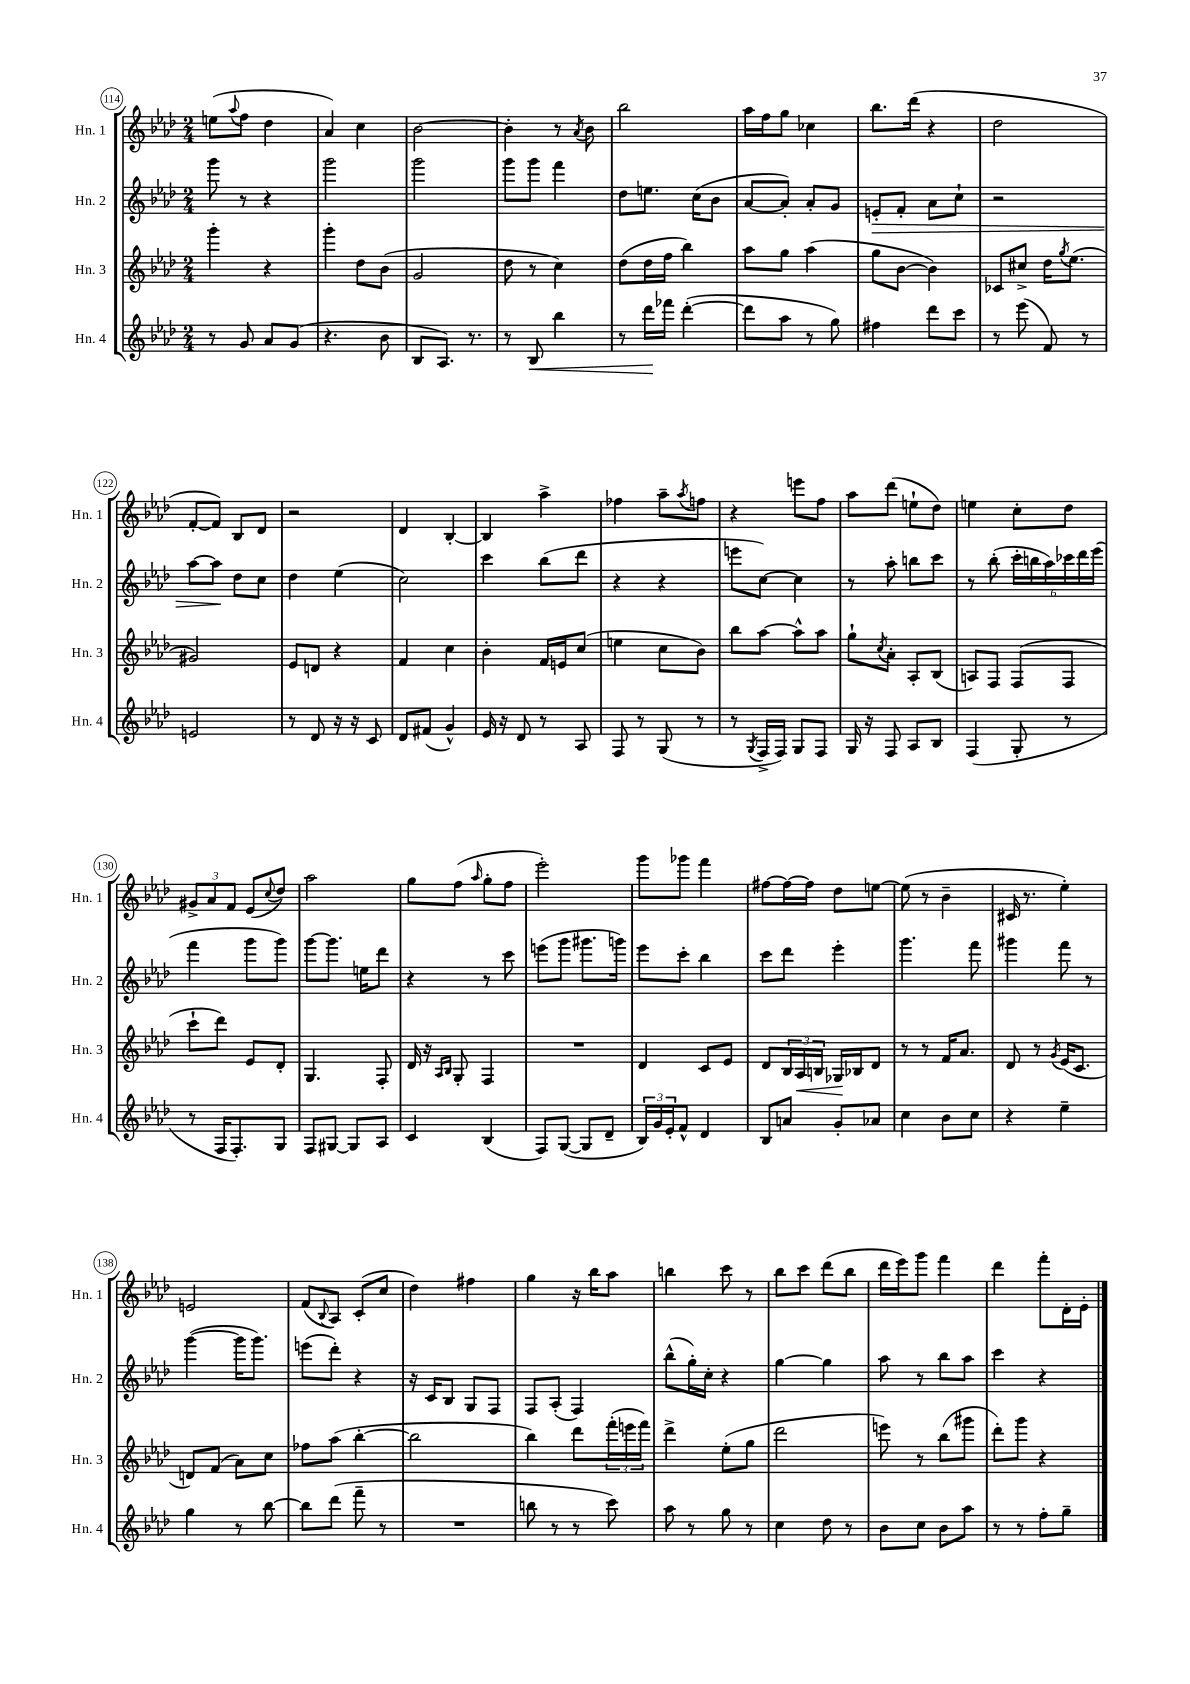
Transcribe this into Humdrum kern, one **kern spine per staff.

**kern	**dynam	**kern	**dynam	**kern	**dynam	**kern
*part4	*part4	*part3	*part3	*part2	*part2	*part1
*staff4	*staff4	*staff3	*staff3	*staff2	*staff2	*staff1
*I"Hn. 4	*	*I"Hn. 3	*	*I"Hn. 2	*	*I"Hn. 1
*I'Hn. 4	*	*I'Hn. 3	*	*I'Hn. 2	*	*I'Hn. 1
*clefG2	*	*clefG2	*	*clefG2	*	*clefG2
*k[b-e-a-d-]	*	*k[b-e-a-d-]	*	*k[b-e-a-d-]	*	*k[b-e-a-d-]
*M2/4	*	*M2/4	*	*M2/4	*	*M2/4
=114	=114	=114	=114	=114	=114	=114
8r	.	4ggg'\	.	8ggg\	.	(8een\L
.	.	.	.	.	.	8qqaa-/
8g/	.	.	.	8r	.	8ff\J
8a-/L	.	4r	.	4r	.	4dd-\
(8g/J	.	.	.	.	.	.
=115	=115	=115	=115	=115	=115	=115
4.r	.	4ggg'\	.	2ggg\	.	4a-/)
.	.	8dd-\L	.	.	.	4cc\
8b-\	.	(8b-\J	.	.	.	.
=116	=116	=116	=116	=116	=116	=116
8B-/L	.	2g/	.	2ggg\	.	[2b-\
8.A-/J)	.	.	.	.	.	.
8.r	.	.	.	.	.	.
=117	=117	=117	=117	=117	=117	=117
8r	.	8dd-\	.	8ggg\L	.	4b-'\]
!	!LO:HP:b	!	!	!	!	!
8B-/	<	8r	.	8ggg\J	.	.
4bb-\	.	4cc\)	.	4fff\	.	8r
.	.	.	.	.	.	8qa-/
.	.	.	.	.	.	8b-\
=118	=118	=118	=118	=118	=118	=118
8r	.	(8dd-\L	.	8dd-\L	.	2bb-\
16ddd-\LL	.	16dd-\L	.	8.een\J	.	.
16fff-X\JJ	[	16ff\JJ	.	.	.	.
([4ddd-'\	.	4bb-\)	.	.	.	.
.	.	.	.	(16cc\KL	.	.
.	.	.	.	8b-\J	.	.
=119	=119	=119	=119	=119	=119	=119
8ddd-\L]	.	8aa-\L	.	[8a-/L	.	16aa-\LL
.	.	.	.	.	.	16ff\J
8aa-\J	.	8gg\J	.	8a-'/J])	.	8gg\J
8r	.	(4aa-\	.	8a-'/L	.	4cc-X\
8gg\)	.	.	.	8g/J	.	.
=120	=120	=120	=120	=120	=120	=120
!	!	!	!	!	!LO:HP:b	!
4ff#X\	.	8gg\L	.	8en'/L	>	8.bb-\L
.	.	[8b-\J	.	8f'/J	.	.
.	.	.	.	.	.	(16ddd-\Jk
8ddd-\L	.	4b-\])	.	8a-\L	.	4r
8ccc\J	.	.	.	8cc`\J	.	.
=121	=121	=121	=121	=121	=121	=121
8r	.	8c-X/L	.	2r	.	2dd-\
(8eee-\	.	8cc#X^/J	.	.	.	.
8f/)	.	16dd-\KL	.	.	.	.
.	.	8qgg/	.	.	.	.
.	.	(8.ee-\J	.	.	.	.
8r	.	.	.	.	.	.
!!LO:LB:g=z
=122	=122	=122	=122	=122	=122	=122
2en/	.	2g#X/)	.	[8aa-\L	.	[8f'/L
.	.	.	.	8aa-\J]	.	8f/J])
.	.	.	.	8dd-\L	]	8B-/L
.	.	.	.	8cc\J	.	8d-/J
=123	=123	=123	=123	=123	=123	=123
8r	.	8e-/L	.	4dd-\	.	2r
8d-/	.	8dn/J	.	.	.	.
16r	.	4r	.	(4ee-\	.	.
16r	.	.	.	.	.	.
8c/	.	.	.	.	.	.
=124	=124	=124	=124	=124	=124	=124
8d-/L	.	4f/	.	2cc\)	.	4d-/
(8f#X/J	.	.	.	.	.	.
4g^^/)	.	4cc\	.	.	.	[4B-'/
=125	=125	=125	=125	=125	=125	=125
16e-/	.	4b-'\	.	4ccc\	.	4B-/]
16r	.	.	.	.	.	.
8d-/	.	.	.	.	.	.
8r	.	16f/LL	.	(8bb-\L	.	4aa-^\
.	.	16en/J	.	.	.	.
8A-/	.	(8cc/J	.	8ddd-\J	.	.
=126	=126	=126	=126	=126	=126	=126
8F/	.	4een\	.	4r	.	4ff-X\
8r	.	.	.	.	.	.
(8G/	.	8cc\L	.	4r	.	8aa-~\L
.	.	.	.	.	.	8qaa-/
8r	.	8b-\J)	.	.	.	8ffn\J
=127	=127	=127	=127	=127	=127	=127
8r	.	8bb-\L	.	8eeen\L	.	4r
8qG/	.	.	.	.	.	.
16F^/LL	.	[8aa-\J	.	[8cc\J)	.	.
16F/JJ)	.	.	.	.	.	.
8G/L	.	8aa-^^\L]	.	4cc\]	.	8eeen\L
8F/J	.	8aa-\J	.	.	.	8ff\J
=128	=128	=128	=128	=128	=128	=128
16G/	.	8gg`\L	.	8r	.	8aa-\L
16r	.	.	.	.	.	.
.	.	8qcc/	.	.	.	.
8F/	.	8a-'\J	.	8aa-'\	.	(8ddd-\J
8A-/L	.	8A-'/L	.	8bbn\L	.	8een`\L
8B-/J	.	(8B-/J	.	8ccc\J	.	8dd-\J)
=129	=129	=129	=129	=129	=129	=129
(4F/	.	8An/L)	.	8r	.	4een\
.	.	8F/J	.	(8bb-'\	.	.
8G'/	.	(8F/L	.	24ccc'\LL	.	8cc'\L
.	.	.	.	24bbn\	.	.
.	.	.	.	24aa-\)	.	.
8r	.	8F/J	.	24ccc-X\	.	8dd-\J
.	.	.	.	24ddd-\	.	.
.	.	.	.	(24eee-\JJ	.	.
!!LO:LB:g=z
=130	=130	=130	=130	=130	=130	=130
8r	.	8ccc`\L	.	4fff\	.	12g#X^/L
.	.	.	.	.	.	12a-/
16F/KL	.	8ddd-\J)	.	.	.	.
.	.	.	.	.	.	12f/J
8.F'/)	.	.	.	.	.	.
.	.	8e-/L	.	8ggg\L	.	(8e-/L
.	.	.	.	.	.	8qqcc/
8G/J	.	8d-'/J	.	8ggg\J)	.	8dd-/J)
=131	=131	=131	=131	=131	=131	=131
8F/L	.	4.G/	.	[8ggg\L	.	2aa-\
[8G#X/J	.	.	.	8.ggg\J]	.	.
8G#/L]	.	.	.	.	.	.
.	.	.	.	16een\KL	.	.
8A-/J	.	8F'/	.	8ddd-\J	.	.
=132	=132	=132	=132	=132	=132	=132
4c/	.	16d-/	.	4r	.	8gg\L
.	.	16r	.	.	.	.
.	.	16qqA-/LL	.	.	.	.
.	.	16qqB-/JJ	.	.	.	.
.	.	8G'/	.	.	.	(8ff\J
.	.	.	.	.	.	16qqaa-/
(4B-/	.	4F/	.	8r	.	8gg'\L
.	.	.	.	8ccc\	.	8ff\J
=133	=133	=133	=133	=133	=133	=133
8F/L)	.	2r	.	(8eeen\L	.	2eee-'\)
([8G/J	.	.	.	8ggg\J	.	.
8G/L]	.	.	.	8.ggg#X\L	.	.
8d-~/J	.	.	.	.	.	.
.	.	.	.	16gggn\Jk)	.	.
=134	=134	=134	=134	=134	=134	=134
24B-/LL)	.	4d-/	.	8eee-\L	.	8ggg\L
24g/	.	.	.	.	.	.
24e-'/J	.	.	.	.	.	.
8f^^/J	.	.	.	8ccc'\J	.	8ggg-X\J
4d-/	.	8c/L	.	4bb-\	.	4fff\
.	.	8e-/J	.	.	.	.
=135	=135	=135	=135	=135	=135	=135
8B-/L	.	8d-/L	.	8ccc\L	.	[8ff#X\L
8an/J	.	24B-/L	.	8ddd-\J	.	16ff#\L_
!	!	!	!LO:HP:b	!	!	!
.	.	24A-/	<	.	.	.
.	.	.	.	.	.	16ff#\JJ]
.	.	24Bn/JJ	.	.	.	.
8g'/L	.	16G-X/LL	.	4eee-'\	.	8dd-\L
.	.	16B-X/J	[	.	.	.
8a-X/J	.	8d-/J	.	.	.	[8een\J
=136	=136	=136	=136	=136	=136	=136
4cc\	.	8r	.	4.ggg\	.	(8ee\]
.	.	8r	.	.	.	8r
8b-\L	.	16f/KL	.	.	.	4b-~\
.	.	8.a-/J	.	.	.	.
8cc\J	.	.	.	8fff\	.	.
=137	=137	=137	=137	=137	=137	=137
4r	.	8d-/	.	4ggg#X\	.	16c#X/
.	.	.	.	.	.	8.r
.	.	8r	.	.	.	.
.	.	8qg/	.	.	.	.
4ee-~\	.	(16e-/KL	.	8fff\	.	4ee-'\)
.	.	8.c/J	.	.	.	.
.	.	.	.	8r	.	.
!!LO:LB:g=z
=138	=138	=138	=138	=138	=138	=138
4gg\	.	8dn/L)	.	([4ggg\	.	2en/
.	.	(8f/J	.	.	.	.
8r	.	8a-\L)	.	16ggg\KL]	.	.
.	.	.	.	8.ggg\J)	.	.
[8bb-\	.	8cc\J	.	.	.	.
=139	=139	=139	=139	=139	=139	=139
8bb-\L]	.	8ff-X\L	.	(8eeen\L	.	(8f/L
.	.	.	.	.	.	8qqB-/
(8ddd-\J	.	(8aa-\J	.	8ddd-'\J)	.	8A-/J)
8fff~\	.	[4bb-'\	.	4r	.	(8c'/L
8r	.	.	.	.	.	8cc/J
=140	=140	=140	=140	=140	=140	=140
2r	.	2bb-\]	.	16r	.	4dd-\)
.	.	.	.	16c/KL	.	.
.	.	.	.	8B-/J	.	.
.	.	.	.	8G/L	.	4ff#X\
.	.	.	.	8F/J	.	.
=141	=141	=141	=141	=141	=141	=141
8bbn\	.	4bb-\)	.	8F/L	.	4gg\
8r	.	.	.	(8A-'/J	.	.
8r	.	8ddd-\L	.	4F/)	.	16r
.	.	.	.	.	.	16bb-\KL
8ccc\)	.	(24fff'\L	.	.	.	8aa-\J
.	.	24eeen\	.	.	.	.
.	.	24fff\JJ)	.	.	.	.
=142	=142	=142	=142	=142	=142	=142
8aa-\	.	4ddd-^\	.	(8bb-^^\L	.	4bbn\
8r	.	.	.	16gg'\L)	.	.
.	.	.	.	16cc'\JJ	.	.
8gg\	.	(8ee-'\L	.	4r	.	8ccc\
8r	.	8gg\J	.	.	.	8r
=143	=143	=143	=143	=143	=143	=143
4cc\	.	2ddd-\	.	[4gg\	.	8bb-\L
.	.	.	.	.	.	8ccc\J
8dd-\	.	.	.	4gg\]	.	(8ddd-\L
8r	.	.	.	.	.	8bb-\J
=144	=144	=144	=144	=144	=144	=144
8b-\L	.	8eeen\)	.	8aa-\	.	16ddd-\LL
.	.	.	.	.	.	16eee-\J)
8cc\J	.	8r	.	8r	.	8ggg\J
8b-\L	.	(8bb-\L	.	8bb-\L	.	4fff\
8aa-\J	.	8ggg#X\J	.	8aa-\J	.	.
=145	=145	=145	=145	=145	=145	=145
8r	.	8ddd-'\L)	.	4ccc\	.	4ddd-\
8r	.	8ggg\J	.	.	.	.
8ff'\L	.	4r	.	4r	.	8fff'\L
8gg~\J	.	.	.	.	.	16d-'\L
.	.	.	.	.	.	16e-'\JJ
==	==	==	==	==	==	==
*-	*-	*-	*-	*-	*-	*-
